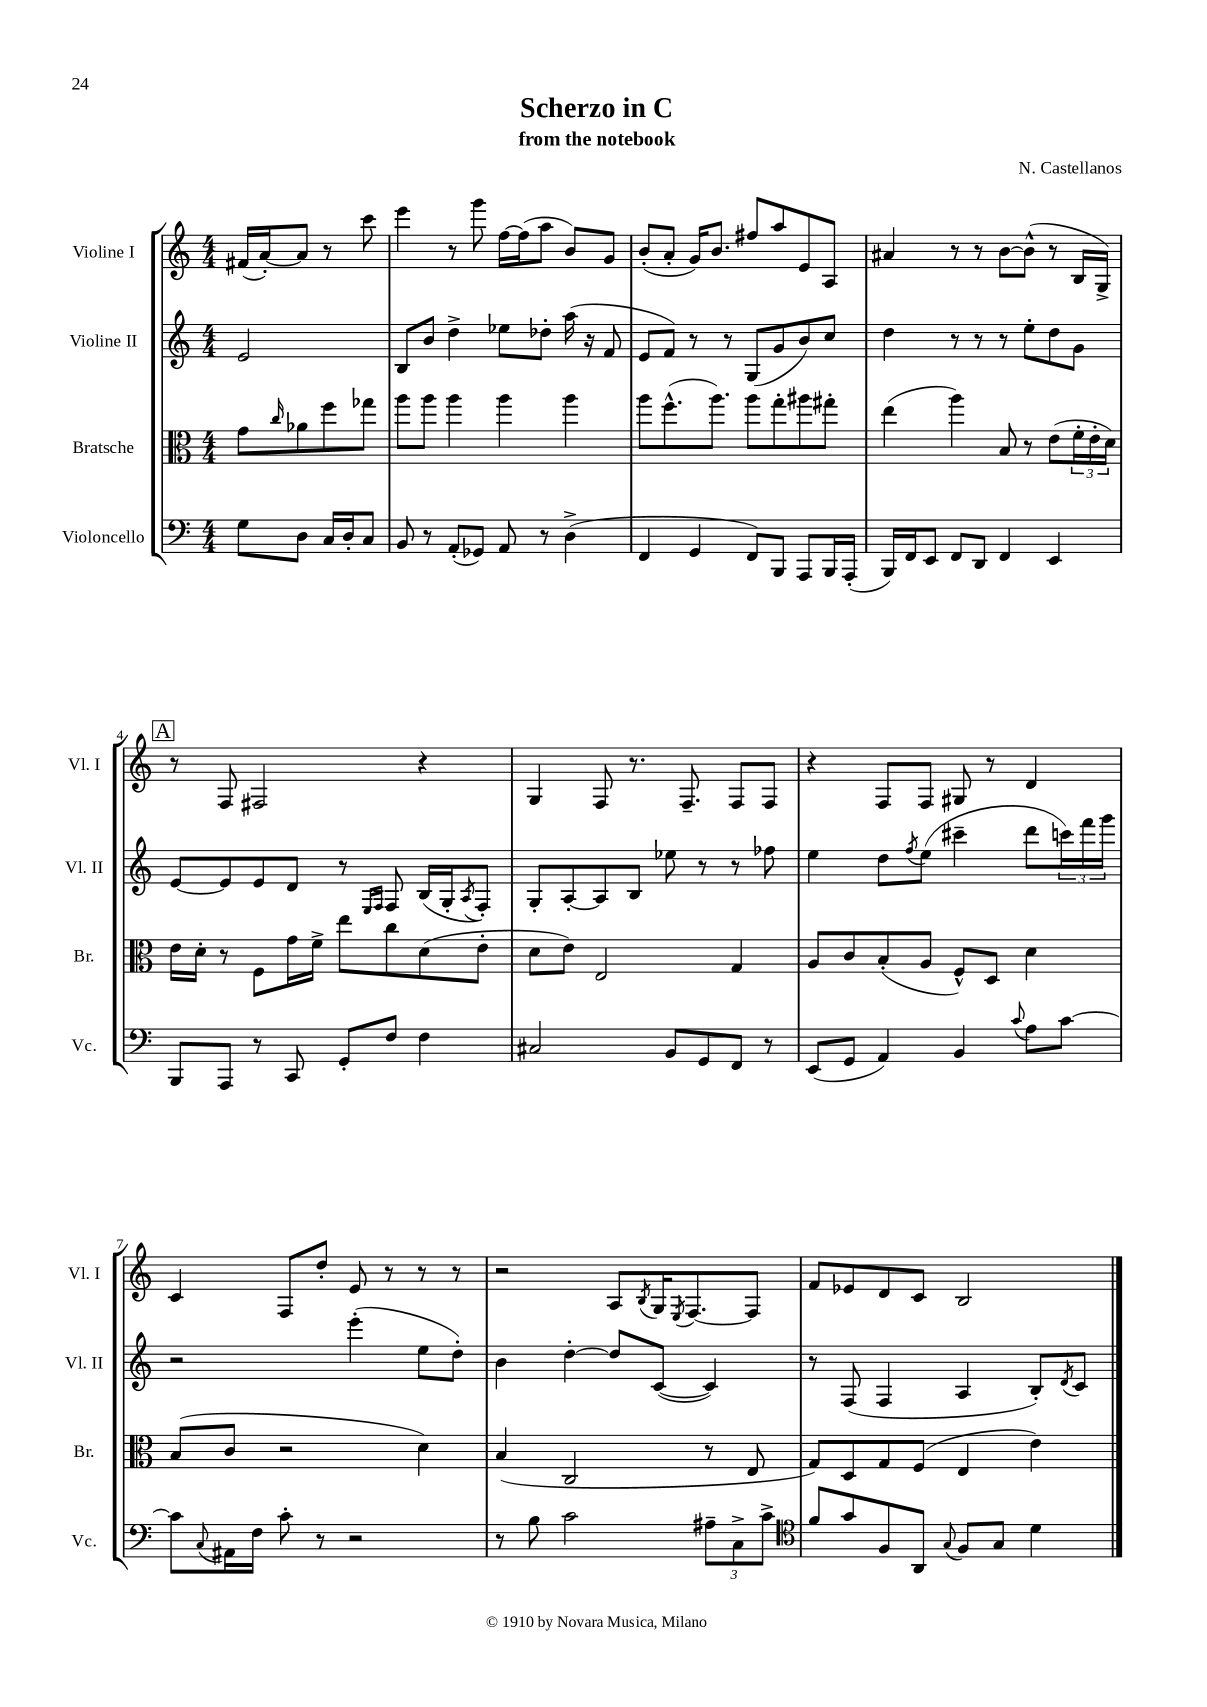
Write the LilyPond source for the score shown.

\header { title = "Scherzo in C" composer = "N. Castellanos" subtitle = "from the notebook" }
<<
\new StaffGroup <<
\new Staff = "s0" \with { instrumentName = "Violine I" shortInstrumentName = "Vl. I" } {
    \clef treble \key c \major \numericTimeSignature \time 4/4 \partial 2
    fis'16( a'16~-.) a'8 r8 c'''8 |
    e'''4 r8 g'''8 f''16~ f''16( a''8 b'8) g'8 |
    b'8-.( a'8-. g'16) b'8. fis''8 a''8 e'8 a8 |
    ais'4 r8 r8 b'8~ b'8-^( r8 b16 g16->) |
    \mark \markup { \box "A" } r8 f8 fis2 r4 |
    g4 f8 r8. f8.-- f8 f8 |
    r4 f8 f8 gis8 r8 d'4 |
    c'4 f8 d''8-. e'8 r8 r8 r8 |
    r2 a8 \acciaccatura { b8 } g16 \acciaccatura { e8 } f8.~ f8 |
    f'8 ees'8 d'8 c'8 b2 \bar "|." |
}
\new Staff = "s1" \with { instrumentName = "Violine II" shortInstrumentName = "Vl. II" } {
    \clef treble \key c \major \numericTimeSignature \time 4/4 \partial 2
    e'2 |
    b8 b'8 d''4-> ees''8 des''8-. a''16( r16 f'8 |
    e'8 f'8) r8 r8 g8( g'8 b'8) c''8 |
    d''4 r8 r8 r8 e''8-. d''8 g'8 |
    \mark \markup { \box "A" } e'8~ e'8 e'8 d'8 r8 \grace { e16 f16 } f8 b16( g16-. \acciaccatura { a8 } f8-.) |
    g8-. a8~-. a8 b8 ees''8 r8 r8 fes''8 |
    e''4 d''8 \acciaccatura { f''8 } e''8( cis'''4-- d'''8 \tuplet 3/2 { c'''16) f'''16 g'''16 } |
    r2 e'''4-.( e''8 d''8-.) |
    b'4 d''4~-. d''8 c'8~( c'4) |
    r8 f8( f4 a4 b8-.) \acciaccatura { d'8 } c'8 \bar "|." |
}
\new Staff = "s2" \with { instrumentName = "Bratsche" shortInstrumentName = "Br." } {
    \clef alto \key c \major \numericTimeSignature \time 4/4 \partial 2
    g'8 \grace { c''16 } aes'8 f''8 ges''8 |
    a''8 a''8 a''4 a''4 a''4 |
    a''8 f''8.-^( a''8.) a''8 g''8-. ais''8 gis''8-. |
    e''4( a''4) b8 r8 e'8( \tuplet 3/2 { f'16-. e'16-. d'16) } |
    \mark \markup { \box "A" } e'16 d'16-. r8 f8 g'16 f'16-> e''8 c''8 d'8( e'8-. |
    d'8 e'8) e2 g4 |
    a8 c'8 b8-.( a8 f8-^) d8 d'4 |
    b8( c'8 r2 d'4) |
    b4( c2 r8 e8 |
    g8) d8 g8 f8( e4 e'4) \bar "|." |
}
\new Staff = "s3" \with { instrumentName = "Violoncello" shortInstrumentName = "Vc." } {
    \clef bass \key c \major \numericTimeSignature \time 4/4 \partial 2
    g8 d8 c16 d16-. c8 |
    b,8 r8 a,8-.( ges,8) a,8 r8 d4->( |
    f,4 g,4 f,8) b,,8 a,,8 b,,16 a,,16-.( |
    b,,16) f,16 e,8 f,8 d,8 f,4 e,4 |
    \mark \markup { \box "A" } b,,8 a,,8 r8 c,8 g,8-. f8 f4 |
    cis2 b,8 g,8 f,8 r8 |
    e,8( g,8 a,4) b,4 \appoggiatura { c'8 } a8 c'8~ |
    c'8 \appoggiatura { c8 } ais,16 f16 c'8-. r8 r2 |
    r8 b8 c'2 \tuplet 3/2 { ais8-- c8-> c'8-> } |
    \clef tenor f'8 g'8 f8 a,8 \appoggiatura { g8 } f8 g8 d'4 \bar "|." |
}
>>
>>
